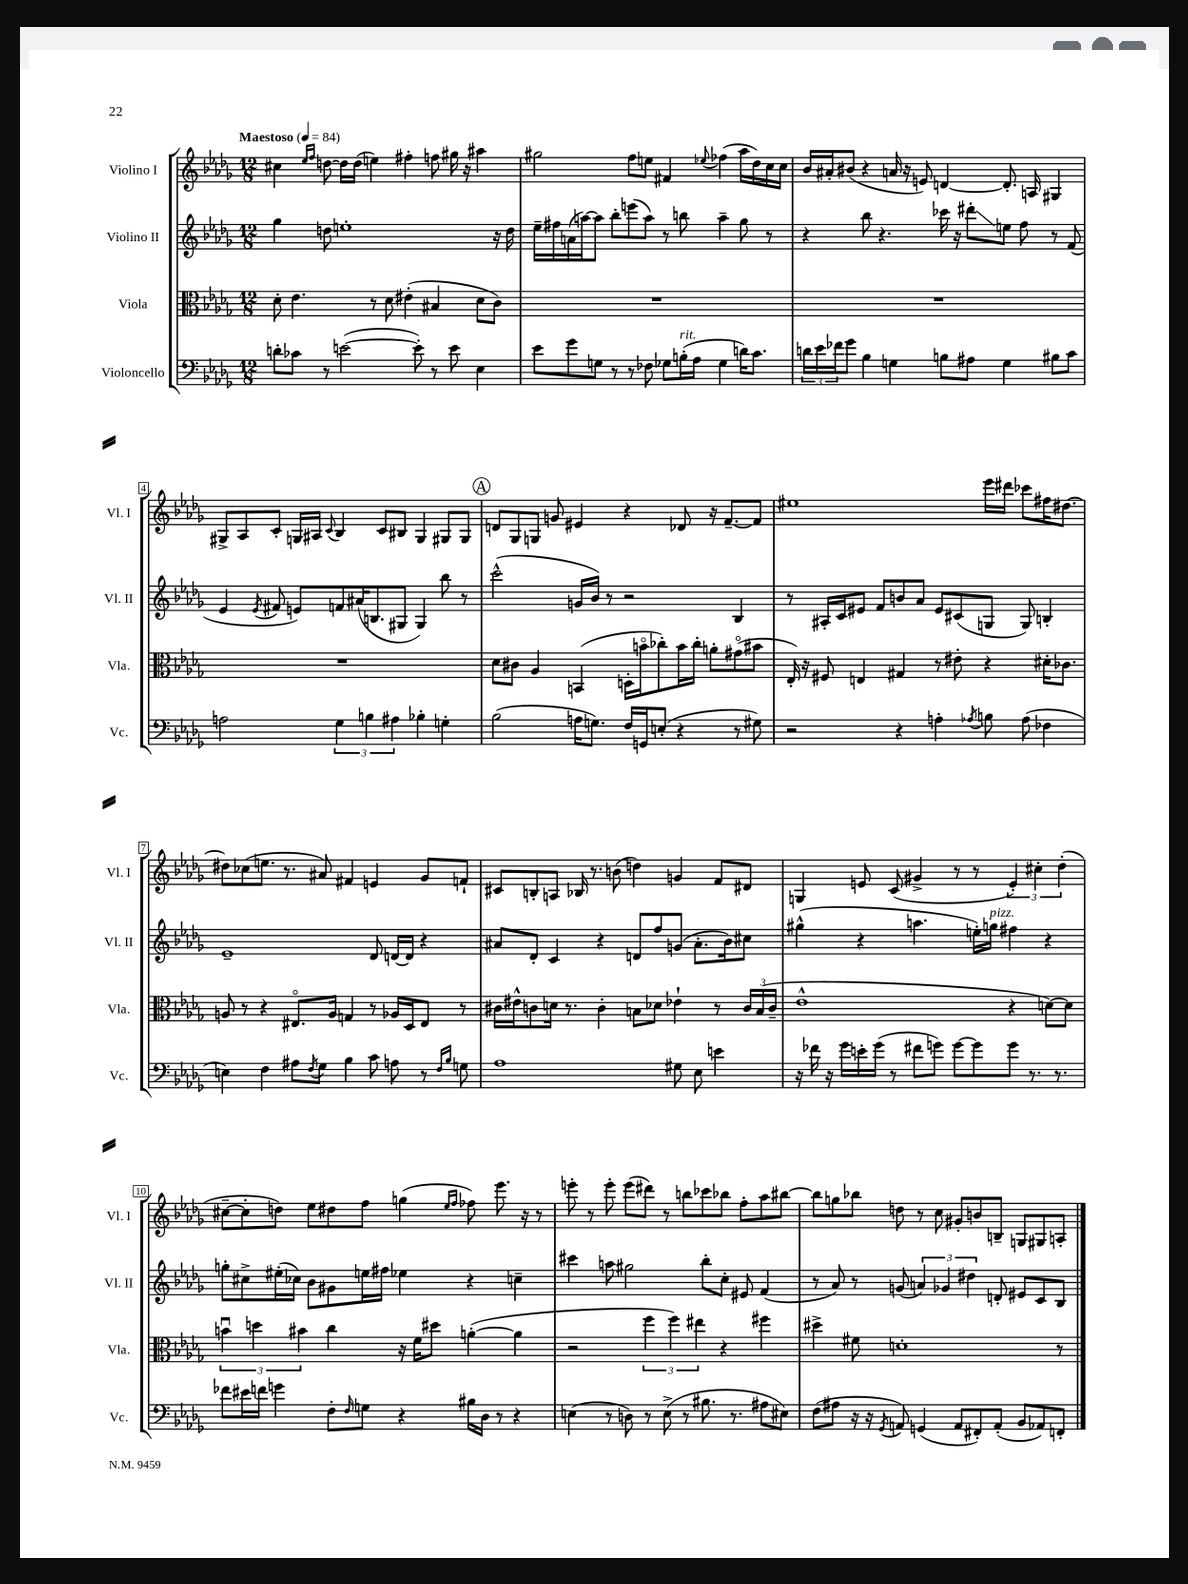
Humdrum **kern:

**kern	**kern	**kern	**kern
*staff4	*staff3	*staff2	*staff1
*clefF4	*clefC3	*clefG2	*clefG2
*k[b-e-a-d-g-]	*k[b-e-a-d-g-]	*k[b-e-a-d-g-]	*k[b-e-a-d-g-]
*M12/8	*M12/8	*M12/8	*M12/8
*MM84	*MM84	*MM84	*MM84
8d'	8d-'	4gg-	4cc#
8c-	4.e-	.	.
.	.	.	16qqee-
.	.	.	16qqff
8r	.	8dd	[8dd
([2e	.	1ee'	16dd]
.	.	.	(16dd
.	8r	.	4ee)
.	8d-	.	.
.	(4e#'	.	4ff#'
8e'])	.	.	.
8r	4B#	.	8ff
8e	.	.	16gg#
.	.	.	16r
4E-	8d-	.	4aa#
.	8c)	16r	.
.	.	16dd	.
=	=	=	=
8e-	1.r	16ee-~	2gg#
.	.	16ff#	.
8g-	.	(16a	.
.	.	[16aa)	.
8G	.	8aa]	.
8r	.	8bb-'	.
8r	.	(8eee	8ff
8F-	.	8aa)	8ee
8G-	.	8r	4f#
(16B'	.	8bb	.
16A-	.	.	.
.	.	.	8qqee-
4G-	.	4aa~	(4ff-
16d)	.	8gg-	16aa-
8.c	.	.	16dd-)
.	.	8r	16cc
.	.	.	16cc
=	=	=	=
24d	1.r	4r	16b-
24e-	.	.	.
.	.	.	16a#'
24f-	.	.	.
8g-	.	.	(8b#
4B-	.	8bb-	4r
.	.	4.r	.
4G	.	.	16a
.	.	.	16r
.	.	.	8e)
8B	.	16ccc-	[4d
.	.	16r	.
8A#	.	8ddd#'	.
4G	.	8ee	8.d']
.	.	8ff	.
.	.	.	16A
8B#	.	8r	4G#
8c	.	(8f	.
=	=	=	=
2A	1.r	4e-	8G#^
.	.	.	8A-
.	.	8qe-	.
.	.	8f#	8c'
.	.	8e)	16G
.	.	.	16A#
.	.	.	8qqc
6G-	.	8f	4B-
.	.	(16a#	.
6B	.	.	.
.	.	8.B	.
.	.	.	8c
6A#	.	.	.
.	.	8G#	8B#
4B-'	.	4G#)	4G
4G'	.	8bb-	8G#
.	.	8r	8G#
=	=	=	=
(2B-	8d-	(2ccc^^	8d
.	8c#	.	8G-
.	4A-	.	8G
.	.	.	8g
16A	(4BB	16g	4e#
8.G)	.	16b-)	.
.	.	8r	.
16F	16D'	2r	4r
16GG	16bo	.	.
(8E'	8cc-')	.	.
4r	16b	.	8d-
.	16cc-'	.	.
.	8a'	.	16r
.	.	.	[8.f~
8r	(8g#o	4B-	.
8G#)	8b#	.	8f]
=	=	=	=
2r	16E-')	8r	1ee#
.	16r	.	.
.	8F#	16A#'	.
.	.	16c	.
.	4E	8e#	.
.	.	8f	.
4r	4G#	8b	.
.	.	8a-	.
4A'	8r	8e#	.
.	8e#'	(8c#	.
8qA-	.	.	.
8B	4r	8G	16eee-
.	.	.	16ddd#
(8A-	.	8G)	8ccc-
4F-	16d#'	4B'	16ff#
.	8.c-	.	[8.dd#
=	=	=	=
4E)	8A	1e-~	8dd#]
.	8r	.	(8cc-
4F	4r	.	8.ee
.	.	.	8.r
8A#	8.E#o	.	.
8qF	.	.	.
8G-	.	.	8a#)
.	16A	.	.
4B-	4G	.	4f#
8c	8r	8d-	4e
8A	16A-	[16d	.
.	16D-	16d]	.
8r	8E#	4r	8g-
16qqF	.	.	.
16qqB-	.	.	.
8G	8r	.	8f`
=	=	=	=
1A-	16c#	8a#	8c#
.	16e#^^	.	.
.	8c	8d-'	8B'
.	16d	4c	8A
.	8.r	.	.
.	.	.	16B-
.	.	.	8.r
.	4c'	4r	.
.	.	.	(8b
.	8B	8d	4dd)
.	8d-	8ff	.
8G#	4e-`	(8g	4g
8E-	.	8.a#'	.
4e	8r	.	8f
.	.	16b-)	.
.	24c	8cc#	8d#
.	(24B	.	.
.	24c~	.	.
=	=	=	=
16r	1e-^^	(4gg#^^	4G
16f-	.	.	.
16r	.	.	.
16g-	.	.	.
16e'	.	4r	8e
(16g-	.	.	.
8r	.	.	(8c
8f#	.	4.aa	4g#^
8g)	.	.	.
[8g	.	.	8r
8g]	.	16ee')	8r
.	.	16gg	.
8g	4r	4ff#	6e')
8.r	.	.	.
.	.	.	6cc#'
.	[8d)	4r	.
8.r	.	.	.
.	.	.	(6dd-'
.	8d]	.	.
=	=	=	=
8f-	6bu	8gg'	[8cc#~
16e#	.	8cc#^	8cc#']
.	6dd	.	.
16f	.	.	.
4g	.	(16ee#'	8dd)
.	.	16cc-)	.
.	6b#	.	.
.	.	8b-	8ee-
8F'	4cc	8g#	8dd#
16qqF	.	.	.
8G	.	16ee	8ff
.	.	16ff#	.
4r	16r	4ee-	(4gg
.	16f	.	.
.	8dd#	.	.
.	.	.	16qqee-
.	.	.	16qqff
16B#	([4a'	4r	8ff-)
16D-	.	.	.
8r	.	.	8.eee-
4r	4a]	4cc~	.
.	.	.	16r
.	.	.	8r
=	=	=	=
(4E	2r	4ccc#	8eee'
.	.	.	8r
8r	.	8aa	8eee'
8D)	.	2gg#	(8eee
8r	6ff	.	8ddd#)
(8E^	.	.	8r
.	6ff)	.	.
8r	.	.	8bb
.	6ee#	.	.
8.B#	.	8bb-'	8ccc-
.	4r	8cc'	8bb-
8.r	.	.	.
.	.	8e#	8ff'
8A#	4ff#	(4f	8aa-
8E#)	.	.	[8bb#
=	=	=	=
(8F	4dd#^	8r	8bb#]
8A#	.	8a-)	8gg
16r	8f#	8r	8bb-
16r	.	.	.
8qGG-	.	.	.
8AA)	1d'	(8g	8dd
(4GG	.	6a)	8r
.	.	.	8cc
.	.	6g-	.
8AA	.	.	8g#'
.	.	6dd#	.
8FF#')	.	.	8b
(8AA'	.	8d'	8B~
8BB-	.	8e#	8G
8AA-)	.	8c	8G#
8FF'	8r	8B-	8A'
==	==	==	==
*-	*-	*-	*-
